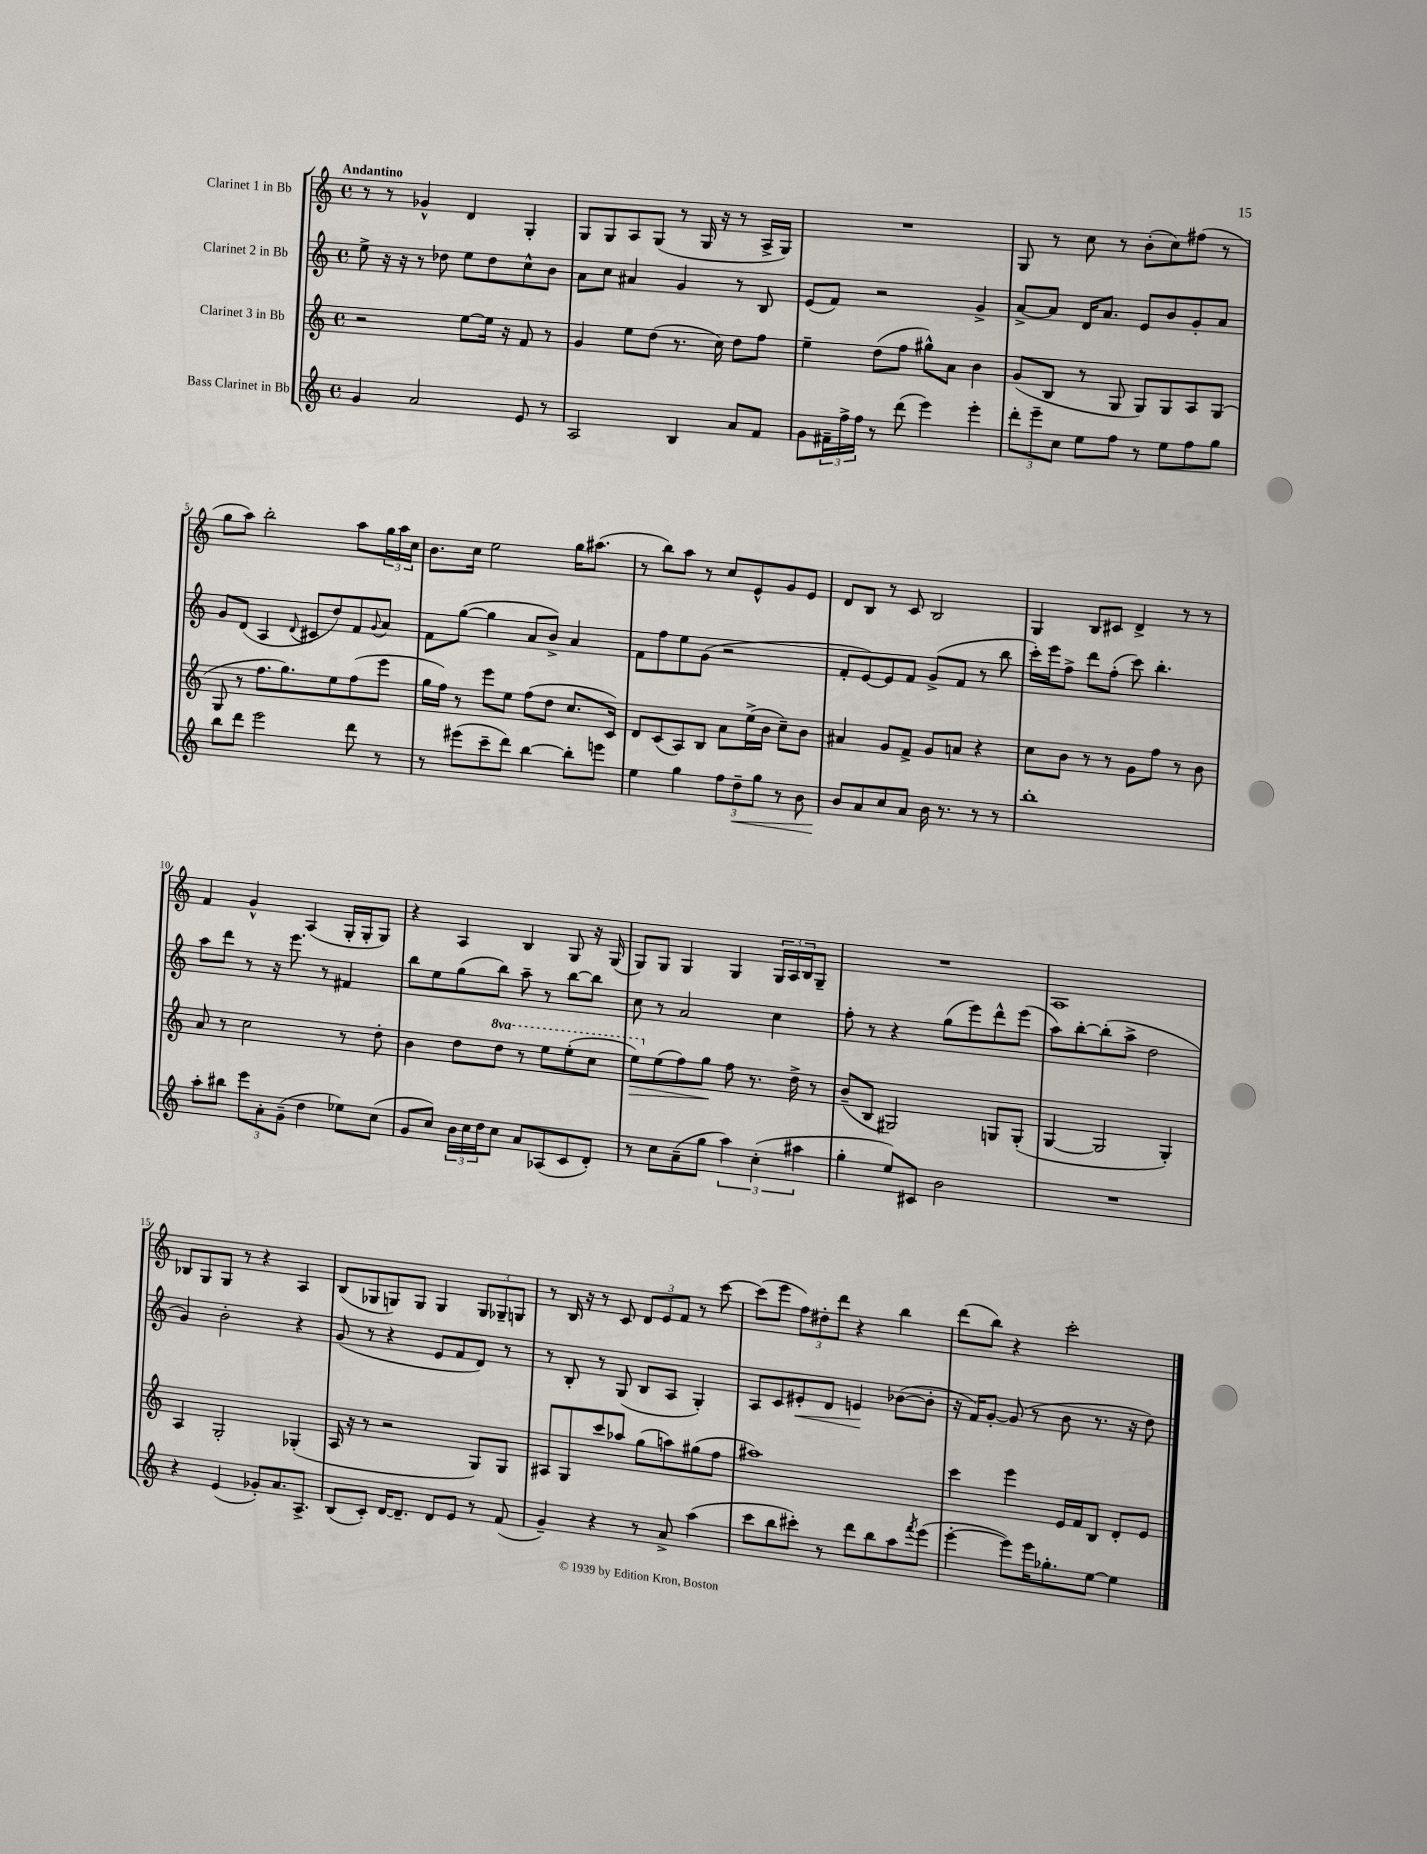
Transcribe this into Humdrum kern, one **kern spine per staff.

**kern	**kern	**kern	**kern
*staff4	*staff3	*staff2	*staff1
*clefG2	*clefG2	*clefG2	*clefG2
*k[]	*k[]	*k[]	*k[]
*M4/4	*M4/4	*M4/4	*M4/4
*met(c)	*met(c)	*met(c)	*met(c)
4g/	2r	8ee^\	8r
.	.	16r	8r
.	.	16r	.
2a/	.	8r	4g-^^/
.	.	8dd-\	.
.	[8ee\L	8ee\L	4d/
.	16ee\]Jk	8dd-\	.
.	16r	.	.
8e/	8f/	8cc^^\	4G'/
8r	8r	8b\J	.
=	=	=	=
2A/	4g/	8a\L	8G/L
.	.	8cc\J	8G/
.	8ee\L	4a#/	8A/
.	(8dd\J	.	(8G/J
4B/	8.r	4g/	8r
.	.	.	16G/
.	16cc\)	.	16r
8a/L	8dd\L	8r	8r
8f/J	8ff\J	8B/	16A^/LL
.	.	.	16G/JJ)
=	=	=	=
8g\L	4ee~\	(8e/L	1r
24f#~\L	.	8f/J)	.
24ff^\	.	.	.
24ff\JJ	.	.	.
8r	(8dd\L	2r	.
(8ddd\	8ff\J	.	.
4eee\)	8gg#^^\L)	.	.
.	8a\J	.	.
4eee'\	4b\	4g^/	.
=	=	=	=
12ddd'\L	(8g/L	[8a^/L	8G/
12eee~\	.	.	.
.	8B/J	8a/]J	8r
12cc\J	.	.	.
8ee\L	8r	16d/LK	8cc\
.	.	8.a/J	.
8ff\J	8G/	.	8r
8r	8G/L)	8e/L	(8b'\L
8ee\L	8G/	8b/	8cc\)
8ff\	8A/	8g'/	(8ff#\J
8gg\J	(8G/J	8a/J	8r
=	=	=	=
8bb\L	8G/	8g/L	8gg\L
8ddd\J	8r	(8d/J	8aa\J)
2eee\	8.ff\L	4A/	2bb'\
.	8.gg\)	.	.
.	.	8qqd/	.
.	.	8c#/L	.
.	8ee\	8dd/)	.
8ddd\	(8ff\	8f/	8aa\L
.	.	8qqg/	.
8r	8eee\J	8a/J	24gg\L
.	.	.	24aa\
.	.	.	24cc\JJ
=	=	=	=
8r	16gg\LL	8f\L	8.b\L
.	16ff\JJ)	.	.
(8eee#\L	8r	([8gg\J	.
.	.	.	16cc\Jk
8ccc~\	8eee\L	4gg\]	2ee\
8ddd\J)	8ee\J	.	.
[4bb\	(8ff\L	8a/L	.
.	8dd\J	8b^/J)	.
8bb'\]L	8.cc/L	4a/	16gg\LK
.	.	.	(8.aa#\J
8eee\J	.	.	.
.	16c/Jk)	.	.
=	=	=	=
4ee\	8d/L	8f\L	8r
.	(8c/	8ff\	8bb\L)
4gg\	8A/)	8ee\	8aa\J
.	8B/J	(8g\J	8r
12ff\L	8a\L	2r	8cc/L
12dd~\	.	.	.
.	(16ee^\L	.	8e^^/
12gg\J	.	.	.
.	16b\JJ	.	.
8r	8cc~\L)	.	8g/
8b\	8b\J	.	8e/J
=	=	=	=
8b/L	4a#/	8f'/L	8d/L
8a/	.	[8e/)	8B/J
8cc/	8g/L	8e/]	8r
8a/J	8f^/J	8f/J	8c/
16b\	8g/L	(8g^/L	2B/
8.r	.	.	.
.	8a/J	8f/J	.
8r	4r	8r	.
8r	.	8bb\	.
=	=	=	=
1bb'	8cc\L	16ccc'\LL)	4G/
.	.	16eee\J	.
.	8b\J	8ff^\J	.
.	8r	8ddd\L	8B/L
.	8r	(8ff'\J	8c#/J
.	8g\L	8ccc\)	4d^/
.	8ff\J	4.bb'\	.
.	8r	.	8r
.	8b\	.	8r
=	=	=	=
8aa'\L	8a/	8aa\L	4f/
8bb#\J	8r	8ddd\J	.
12eee\L	2cc\	8r	4g^^/
12a'\	.	.	.
.	.	16r	.
(12g~\J	.	.	.
.	.	8.eee\	.
4dd\	.	.	(4A/
.	.	8r	.
8ee-\L)	8r	4f#/	16G'/LL
.	.	.	16G'/J
(8cc\J	8dd'\	.	8G/J)
=	=	=	=
8g/L	4b\	8bb\L	4r
8cc/J)	.	8ee\	.
24b\LL	8dd\L	(8gg\	4A/
24cc\	.	.	.
24dd\J	.	.	.
8cc\J	8ddd\J	8bb\J)	.
8a/L	8r	8aa~\	4B/
(8A-/	8eee\L	8r	.
8c/	(8eee'\	[8bb\L	8G/
8d'/J)	8ccc\J	8bb\]J	16r
.	.	.	(16G/
=	=	=	=
8r	8eee\L)	8cc\	8G/L)
8cc\L	(8ee\	8r	8G/J
(8a~\	8ff\)	2a/	4G/
8gg\J	8gg\J	.	.
6aa\)	8ff\	.	4G/
.	8.r	.	.
(6cc'\	.	.	.
.	.	4cc\	24G/LL
.	.	.	24A/
.	16dd^\	.	.
6aa#\	.	.	24B/J
.	8r	.	8G~/J
=	=	=	=
4gg'\	(8b~/L	8ff'\	1r
.	8B/J	8r	.
8ee/L)	2G#/)	4r	.
8c#/J	.	.	.
2b\	.	(8gg\L	.
.	.	8eee\)	.
.	8G/L	8ddd^^\	.
.	(8G'/J	(8eee\J	.
=	=	=	=
1r	[4G/	8aa\L)	1A
.	.	[8bb'\	.
.	2G/]	(8bb'\]	.
.	.	8aa^\J	.
.	.	2dd\	.
.	4G'/)	.	.
=	=	=	=
4r	4A/	4g/)	8B-/L
.	.	.	8G/
(4e/	2G'/	2b'\	8G/J
.	.	.	8r
8g-'/L)	.	.	4r
8.a/	.	.	.
.	(4G-'/	4r	4A/
8.A^/J	.	.	.
=	=	=	=
(8B/L	16A/	(8g/	(8B/L
.	16r	.	.
8c'/J)	8r	8r	8G-/
[16d/LK	2r	4r	8G/)
8.d~/]J	.	.	.
.	.	.	8G/J
8d/L	.	8e/L	4G/
8e/J	.	8f/	.
8r	8G/L)	8d/J)	12G/L
.	.	.	12G-~/
(8f/	8G/J	8r	.
.	.	.	12G/J
=	=	=	=
4g~/)	8A#/L	8r	8r
.	8G/	8B'/	16B/
.	.	.	16r
4r	8ccc/	8r	8r
.	8aa-/J	(8G/	8c/
8r	(8gg\L	8B/L	12d/L
.	.	.	12e/
8a^/	8aa\)	8A/J	.
.	.	.	12f/J
(4aa\	(8gg#\	4G'/)	8r
.	8ff\J	.	[8ccc\
=	=	=	=
8ccc\L	1aa#)	8A/L	(8ccc\]L
8bb\	.	8c/	8eee\J
8ccc#'\J)	.	8e#'/	12ff\L)
.	.	.	12dd#'\
8r	.	8d/J	.
.	.	.	12ddd\J
8ddd\L	.	4e/	4r
8bb\	.	.	.
8aa\	.	([8b-\L	4bb\
8qfff/	.	.	.
(8eee\J	.	8b-'\]J	.
=	=	=	=
[4eee'\	4ccc\	16r	(8ddd\L
.	.	16f/LK)	.
.	.	[8g'/J	8bb\J)
8eee\]L)	4eee\	(8g/]	4r
16eee\K	.	8r	.
8.gg-'\	.	.	.
.	16e/LL	8b\	2ccc'\
.	16f/J	.	.
[8ee\J	8B/J	8.r	.
4ee\]	8d'/L	.	.
.	.	16r	.
.	8e/J	8dd\)	.
==	==	==	==
*-	*-	*-	*-
